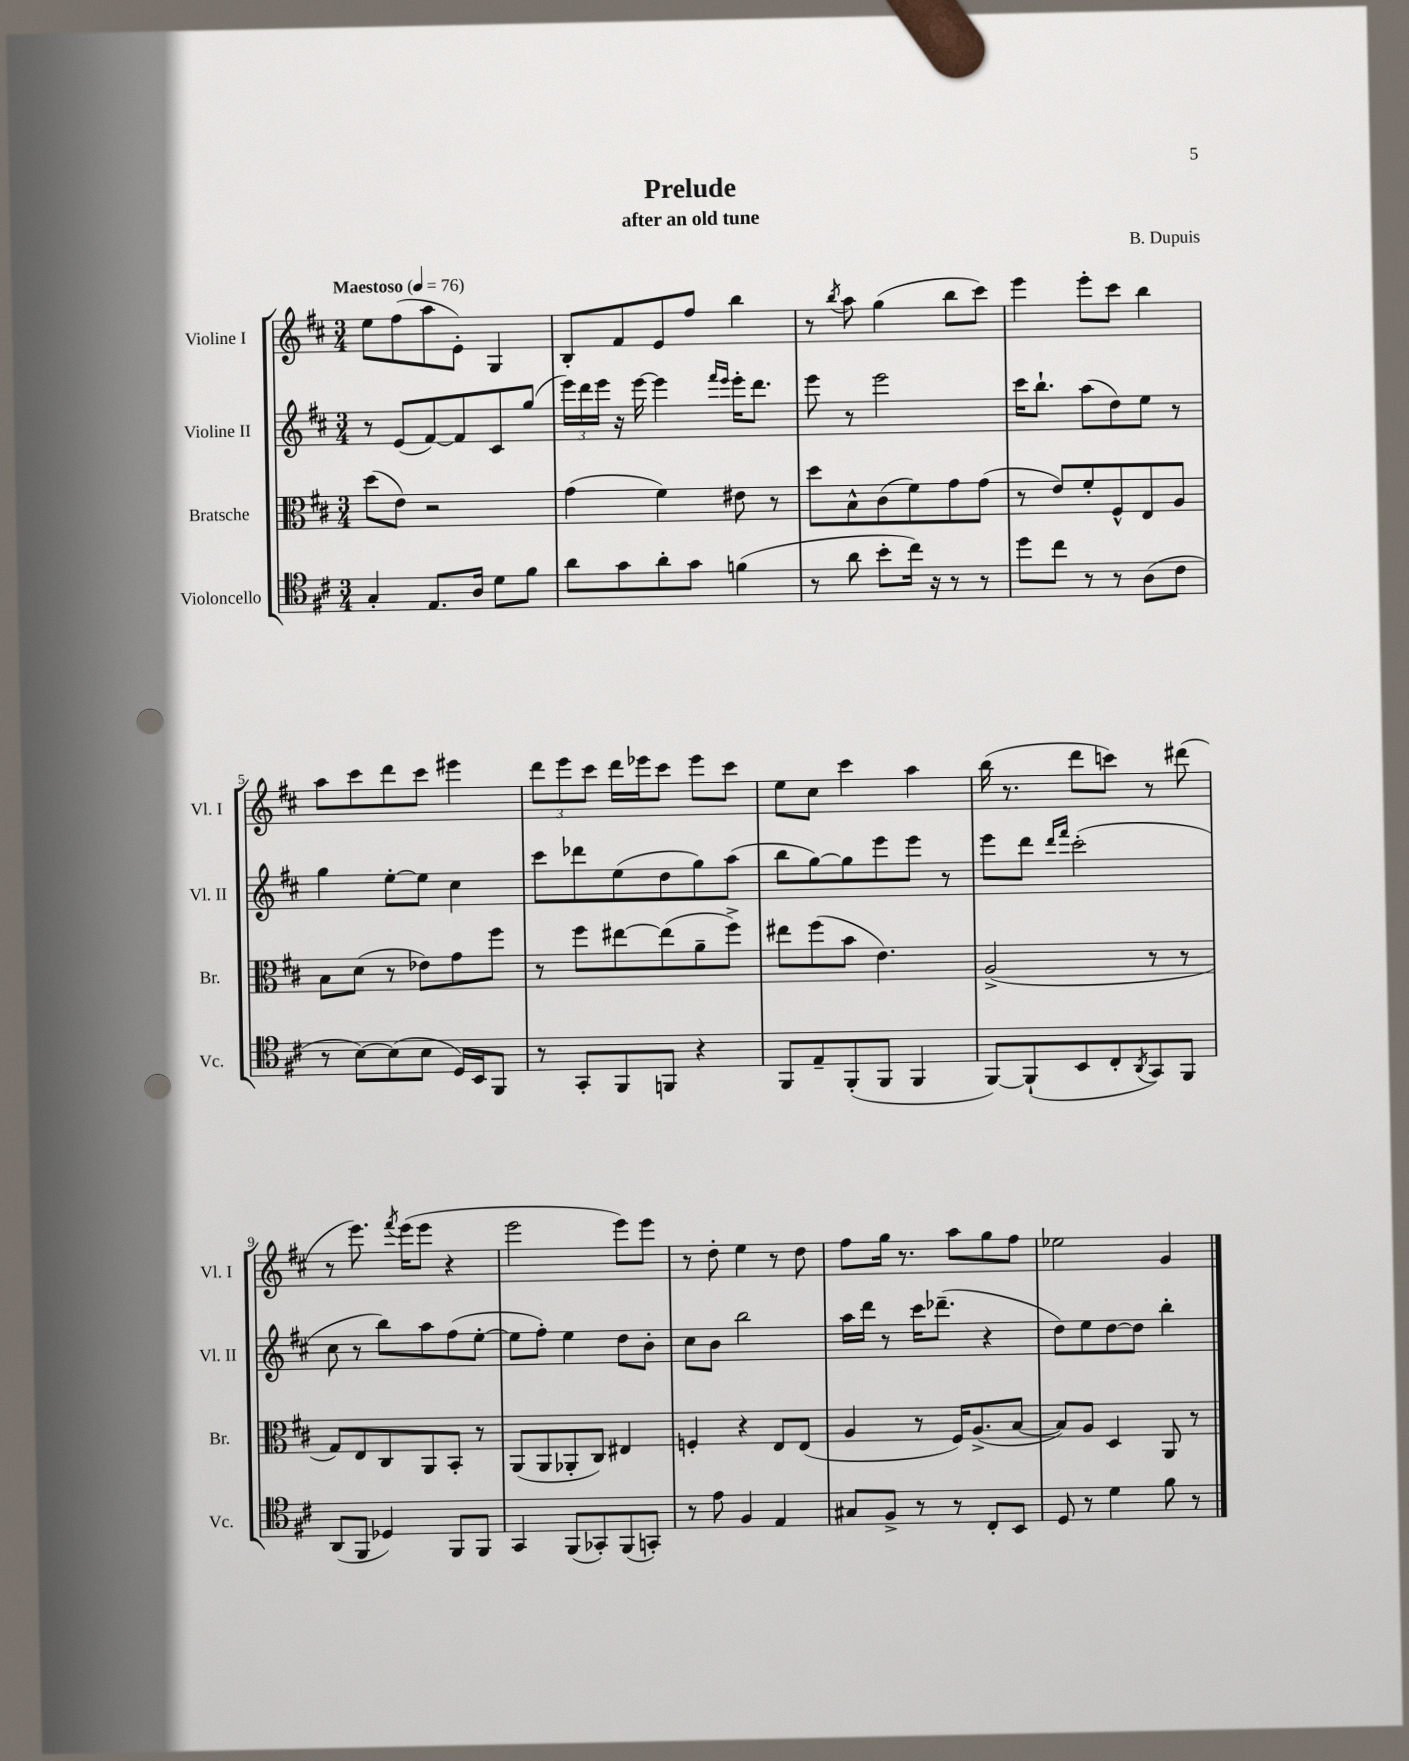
\header { title = "Prelude" composer = "B. Dupuis" subtitle = "after an old tune" }
<<
\new StaffGroup <<
\new Staff = "s0" \with { instrumentName = "Violine I" shortInstrumentName = "Vl. I" } {
    \clef treble \key d \major \numericTimeSignature \time 3/4 \tempo "Maestoso" 4 = 76
    e''8 fis''8( a''8 e'8-.) g4 |
    b8-. fis'8 e'8 fis''8 b''4 |
    r8 \acciaccatura { b''8 } a''8 g''4( b''8 cis'''8) |
    e'''4 e'''8-. cis'''8 b''4 |
    a''8 cis'''8 d'''8 cis'''8 eis'''4 |
    \tuplet 3/2 { d'''8 e'''8 cis'''8 } d'''16 ees'''16 cis'''8 ees'''8 cis'''8 |
    e''8 cis''8 cis'''4 a''4 |
    b''16( r8. d'''8 c'''8) r8 dis'''8( |
    r8 e'''8.) \acciaccatura { fis'''8 } e'''16( e'''8 r4 |
    e'''2 e'''8) e'''8 |
    r8 d''8-. e''4 r8 d''8 |
    fis''8 g''16 r8. a''8 g''8 fis''8 |
    ees''2 g'4 \bar "|." |
}
\new Staff = "s1" \with { instrumentName = "Violine II" shortInstrumentName = "Vl. II" } {
    \clef treble \key d \major \numericTimeSignature \time 3/4
    r8 e'8( fis'8~) fis'8 cis'8 g''8( |
    \tuplet 3/2 { e'''16) d'''16 e'''16 } r16 e'''16~ e'''4 \grace { fis'''16 e'''16 } e'''16-. d'''8. |
    e'''8 r8 e'''2 |
    cis'''16 b''8.-! a''8( d''8) e''8 r8 |
    g''4 e''8~-. e''8 cis''4 |
    cis'''8 des'''8 e''8( d''8 g''8) a''8( |
    b''8 g''8~) g''8 e'''8 e'''8 r8 |
    e'''8 d'''8 \grace { d'''16 fis'''16 } cis'''2-.( |
    cis''8 r8 b''8) a''8 fis''8( e''8~-. |
    e''8 fis''8-.) e''4 d''8 b'8-. |
    cis''8 b'8 b''2 |
    a''16 d'''16 r8 cis'''16 des'''8.--( r4 |
    d''8) e''8 d''8~ d''8 b''4-. \bar "|." |
}
\new Staff = "s2" \with { instrumentName = "Bratsche" shortInstrumentName = "Br." } {
    \clef alto \key d \major \numericTimeSignature \time 3/4
    d''8( e'8) r2 |
    g'4( fis'4) eis'8 r8 |
    d''8 b8-^ cis'8( fis'8) g'8 g'8( |
    r8 e'8) fis'8-. fis8-^ e8 a8 |
    b8 d'8( r8 ees'8) g'8 fis''8 |
    r8 fis''8 eis''8~ eis''8( a'8-- fis''8->) |
    eis''8 fis''8( b'8 e'4.) |
    a2->( r8 r8 |
    g8) e8 cis8 a,8 b,8-. r8 |
    a,8( a,8 aes,8-. cis8) eis4 |
    f4-. r4 e8 e8( |
    a4 r8 fis16) a8.->( b8~ |
    b8) a8 d4 a,8 r8 \bar "|." |
}
\new Staff = "s3" \with { instrumentName = "Violoncello" shortInstrumentName = "Vc." } {
    \clef tenor \key d \major \numericTimeSignature \time 3/4
    g4-. e8. a16 d'8 fis'8 |
    a'8 g'8 a'8-. g'8 f'4( |
    r8 a'8 b'8-. cis''16) r16 r8 r8 |
    d''8 cis''8 r8 r8 a8( cis'8 |
    r8 b8~) b8( b8 d16) b,16 fis,8 |
    r8 g,8-. fis,8 f,8 r4 |
    fis,8 e8-- fis,8-.( fis,8 fis,4 |
    fis,8~) fis,8-!( b,8 cis8-. \acciaccatura { a,8 } g,8) fis,8 |
    a,8( fis,8 des4) fis,8 fis,8 |
    g,4 fis,8( ges,8-.) fis,8( g,8-.) |
    r8 e'8 fis4 e4 |
    gis8 fis8-> r8 r8 cis8-. b,8 |
    d8 r8 d'4 fis'8 r8 \bar "|." |
}
>>
>>
